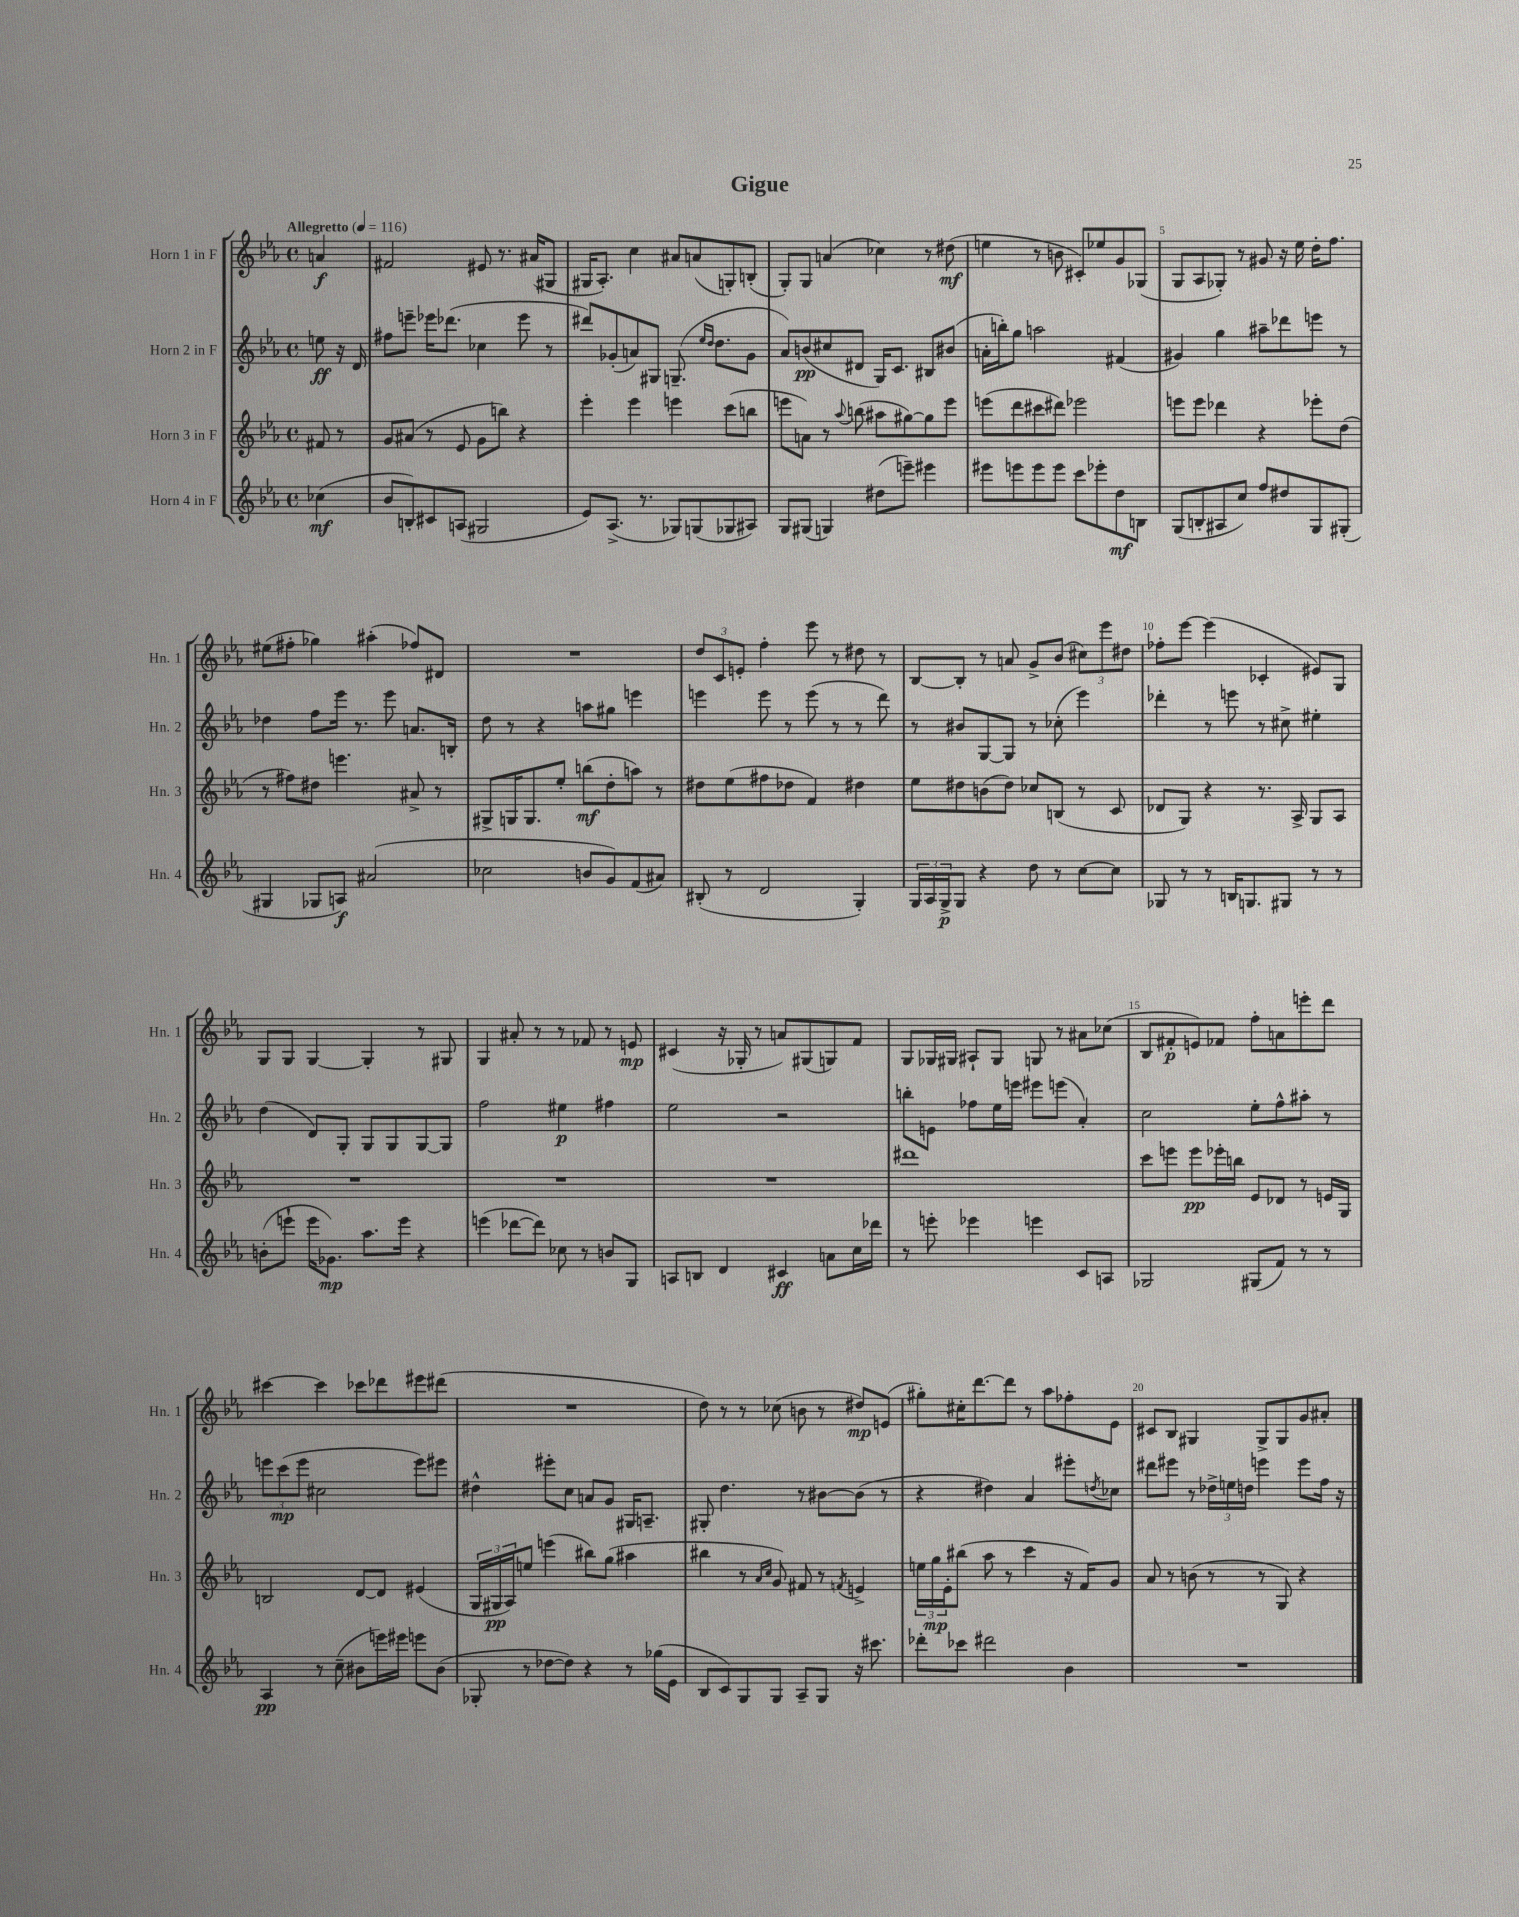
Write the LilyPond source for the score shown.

\header { title = "Gigue" }
<<
\new StaffGroup <<
\new Staff = "s0" \with { instrumentName = "Horn 1 in F" shortInstrumentName = "Hn. 1" } {
    \clef treble \key ees \major \defaultTimeSignature \time 4/4 \partial 4 \tempo "Allegretto" 4 = 116
    a'4\f |
    fis'2 eis'8 r8. ais'16( gis8 |
    gis16 aes8.-.) c''4 ais'8 a'8( g8-.) b8-.( |
    g8-.) g8 a'4( ces''4) r8 dis''8\mf( |
    e''4 r8 b'8 cis'8-.) ees''8 g'8 ges8( |
    g8 aes8 ges8-.) r8 gis'8 r16 ees''16 d''16-. f''8. |
    eis''8( fis''8-. ges''4) ais''4-.( fes''8) dis'8 |
    R1 |
    \tuplet 3/2 { d''8 c'8 e'8-. } f''4-. ees'''8 r8 dis''8 r8 |
    bes8~ bes8-. r8 a'8 g'8-> bes'8( \tuplet 3/2 { cis''8) ees'''8 dis''8 } |
    fes''8-. ees'''8~ ees'''4( ces'4-. eis'8) g8 |
    g8 g8 g4~ g4-. r8 gis8 |
    g4 ais'8-. r8 r8 fes'8 r8 e'8\mp |
    cis'4( r16 ges16-. r8 a'8) gis8( g8) f'8 |
    g8 ges16 gis16 ais8-! gis8 g8 r8 ais'8 ces''8( |
    bes8 fis'8-.\p e'8) fes'8 f''8-. a'8 e'''8-. d'''8 |
    cis'''4~ cis'''4 ces'''8 des'''8 eis'''8 dis'''8( |
    R1 |
    d''8) r8 r8 ces''8( b'8 r8 dis''8\mp) e'8( |
    gis''8-.) cis''16-. d'''8.~ d'''8 r8 aes''8 fes''8-. ees'8 |
    cis'8 bes8 gis4 gis8-> gis8 g'8 ais'8-. \bar "|." |
}
\new Staff = "s1" \with { instrumentName = "Horn 2 in F" shortInstrumentName = "Hn. 2" } {
    \clef treble \key ees \major \defaultTimeSignature \time 4/4 \partial 4
    e''8\ff r16 d'16 |
    fis''8 e'''8-- ees'''16 des'''8.( ces''4 ees'''8 r8 |
    dis'''8) ges'8-.( a'8) gis8 g8.--( \grace { ees''16 d''16 } d''8. ges'8 |
    aes'8) b'8\pp( cis''8 dis'8 g16) c'8. bis8 bis'8( |
    a'16-. b''16-.) g''8 a''2 fis'4( |
    gis'4) g''4 ais''8-- des'''8 e'''8 r8 |
    des''4 f''8 ees'''16 r8. ees'''8 a'8. b16-. |
    d''8 r8 r4 a''8 gis''8 e'''4 |
    e'''4 e'''8 r8 e'''8( r8 r8 d'''8) |
    r8 bis'8 g8~ g8 r8 ces''8-.( ees'''4) |
    des'''4-. r8 e'''8 r8 cis''8-> eis''4-. |
    d''4( d'8) g8-. g8 g8 g8~ g8 |
    f''2 eis''4\p fis''4 |
    ees''2 r2 |
    b''8-. e'8 fes''8 ees''16 e'''16 eis'''8 e'''8( aes'4-.) |
    c''2 ees''8-. f''8-^ ais''8-. r8 |
    \tuplet 3/2 { e'''8 c'''8\mp( e'''8 } cis''2 e'''8) eis'''8 |
    dis''4-^ eis'''8-. c''8 a'8 g'8 gis16 a8.-- |
    gis8-. d''4. r8 bis'8~ bis'8( r8 |
    r4 dis''4) aes'4 eis'''8-. \acciaccatura { d''8 } ces''8 |
    dis'''8 eis'''8 r8 \tuplet 3/2 { des''16-> e''16 d''16 } e'''4 e'''8 f''16 r16 \bar "|." |
}
\new Staff = "s2" \with { instrumentName = "Horn 3 in F" shortInstrumentName = "Hn. 3" } {
    \clef treble \key ees \major \defaultTimeSignature \time 4/4 \partial 4
    fis'8 r8 |
    g'8 ais'8( r8 ees'8 g'8 b''8) r4 |
    ees'''4-. ees'''4 e'''4 c'''8( b''8 |
    e'''8 a'8) r8 \appoggiatura { aes''8 } b''8( ais''8 gis''8~) gis''8 e'''8 |
    e'''8( d'''8 cis'''8 dis'''8) ees'''2 |
    e'''8 e'''8 des'''4 r4 ees'''8-. d''8( |
    r8 fis''8) dis''8 e'''4. ais'8-> r8 |
    gis8-> g16 g8. ees''8-. b''8\mf( d''8-. a''8) r8 |
    dis''8 ees''8( fis''8 des''8 f'4) dis''4 |
    ees''8 dis''8 b'8( dis''8) ces''8 b8( r8 c'8 |
    des'8 g8) r4 r8. aes16-> g8 aes8 |
    R1 |
    R1 |
    R1 |
    dis'''1 |
    c'''8 e'''8 e'''8\pp ees'''16-. b''16 ees'8 des'8 r8 e'16 g16 |
    b2 d'8~ d'8 eis'4( |
    \tuplet 3/2 { g16 gis16\pp aes16) } e''8 e'''4( bis''8) g''8( ais''4 |
    bis''4 r8 \grace { aes'16 c''16 } g'8) fis'8 r8 \acciaccatura { f'8 } e'4-> |
    \tuplet 3/2 { e''16 g''16\mp ees'16-. } bis''8( aes''8 r8 c'''4 r16 f'16) g'8 |
    aes'8 r8 b'8( r8 r8 g8) r4 \bar "|." |
}
\new Staff = "s3" \with { instrumentName = "Horn 4 in F" shortInstrumentName = "Hn. 4" } {
    \clef treble \key ees \major \defaultTimeSignature \time 4/4 \partial 4
    ces''4\mf( |
    bes'8 b8-.) cis'8 a8( gis2 |
    ees'8) aes8.->( r8. ges8) g8( ges8 ais8) |
    g8 gis8( g4) dis''8( e'''8--) eis'''4 |
    eis'''8 e'''8 e'''8 e'''8 c'''8 ees'''8-. d''8\mf b8 |
    g8( b8-. ais8 c''8) f''8 dis''8 g8 gis8-.( |
    gis4 ges8 a8\f) ais'2( |
    ces''2 b'8 g'8) f'8( ais'8) |
    bis8-.( r8 d'2 g4-.) |
    \tuplet 3/2 { g16 aes16 g16->\p } g8 r4 d''8 r8 c''8~ c''8 |
    ges8 r8 r8 b16 g8. gis8 r8 r8 |
    b'8-.( e'''8-! e'''16 ges'8.\mp) aes''8. e'''16 r4 |
    e'''4( des'''8~ des'''8) ces''8 r8 b'8 g8 |
    a8 b8 d'4 cis'4\ff a'8 c''16 des'''16 |
    r8 e'''8-. ees'''4 e'''4 c'8 a8 |
    ges2 gis8( f'8) r8 r8 |
    aes4\pp r8 c''8--( bis'8 e'''16) eis'''16 e'''8 bis'8( |
    ges8-. r8 des''8~ des''8) r4 r8 ges''16( ees'16 |
    bes8 c'8) g8 g8 aes8-- g8 r16 cis'''8. |
    des'''8-. ces'''8 dis'''2 bes'4 |
    R1 \bar "|." |
}
>>
>>
\layout { \context { \Score \override BarNumber.break-visibility = ##(#f #t #t) barNumberVisibility = #(every-nth-bar-number-visible 5) } }
